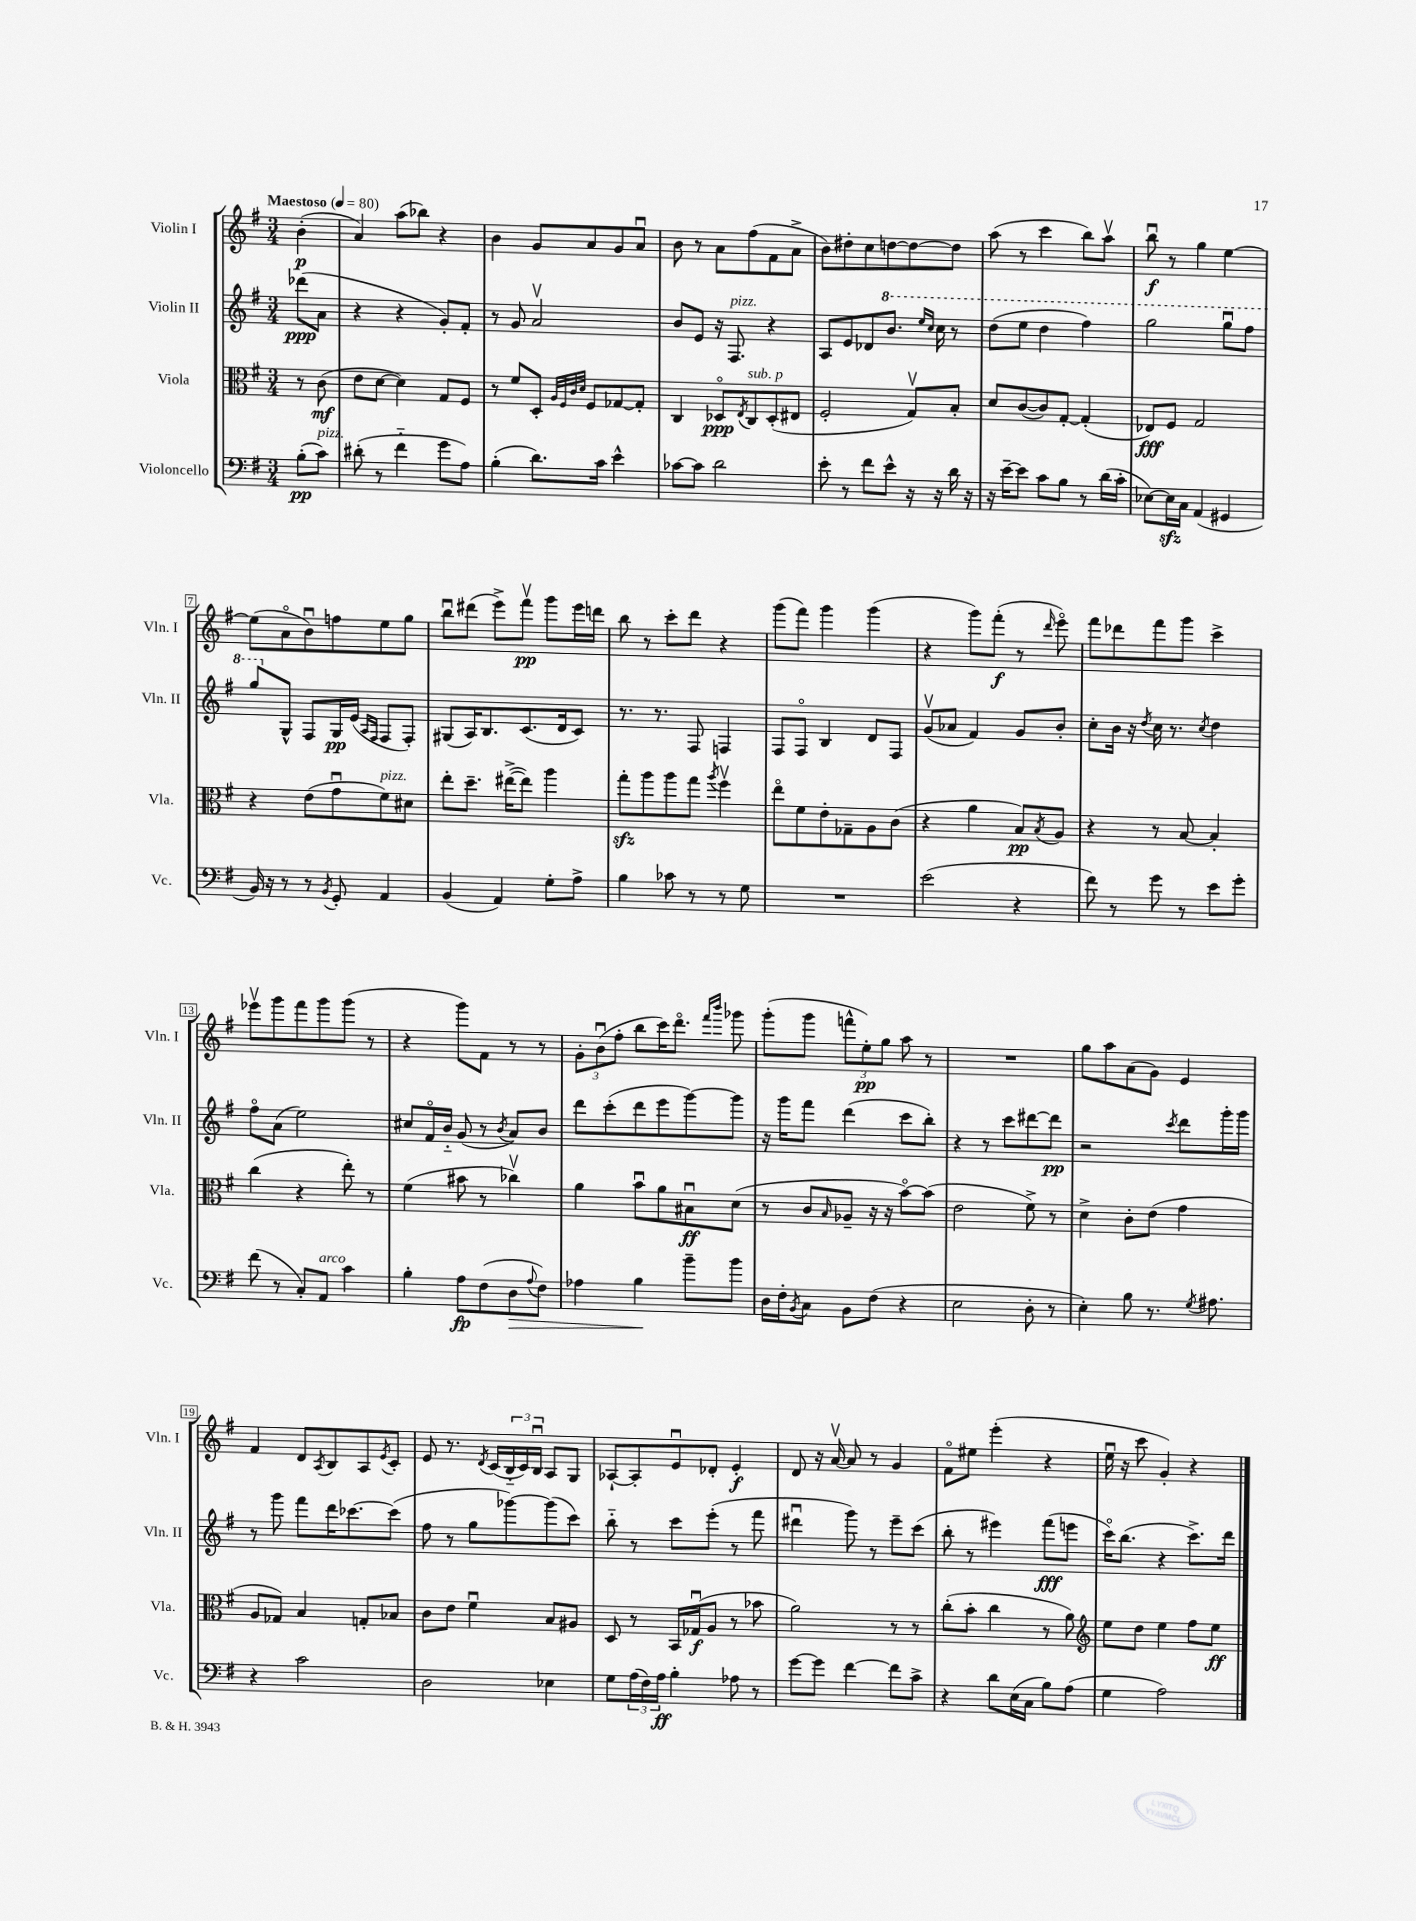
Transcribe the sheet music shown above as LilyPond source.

<<
\new StaffGroup <<
\new Staff = "s0" \with { instrumentName = "Violin I" shortInstrumentName = "Vln. I" } {
    \clef treble \key g \major \numericTimeSignature \time 3/4 \partial 4 \tempo "Maestoso" 4 = 80
    b'4-.\p( |
    a'4) a''8( bes''8) r4 |
    b'4 g'8 a'8 g'8 a'8\downbow |
    b'8 r8 a'8 fis''8( fis'8 a'8-> |
    b'8) dis''8-. c''8 d''8~ d''8~ d''8 |
    a''8( r8 c'''4 b''8) a''8\upbow |
    b''8\downbow\f r8 g''4 e''4~ |
    e''8( a'8\flageolet b'8\downbow) f''8 e''8 g''8 |
    b''8\downbow dis'''8( e'''8->) fis'''8\upbow\pp g'''8 e'''16 d'''16 |
    b''8 r8 c'''8-. d'''8 r4 |
    g'''8( fis'''8) g'''4 g'''4( |
    r4 g'''8) fis'''8-.\f( r8 \grace { d'''16 } e'''8\flageolet) |
    fis'''8 des'''8 fis'''8 g'''8 c'''4-> |
    ees'''8\upbow g'''8 fis'''8 g'''8 g'''8( r8 |
    r4 g'''8) fis'8 r8 r8 |
    \tuplet 3/2 { g'8-. b'8\downbow( fis''8-. } b''8 c'''16) d'''8.\flageolet \grace { fis'''16 b'''16 } ges'''8 |
    g'''8-.( g'''8 \tuplet 3/2 { f'''8-^ e''8-.\pp) g''8 } a''8 r8 |
    R2. |
    g''8 a''8 a'8( g'8) e'4 |
    fis'4 d'8 \acciaccatura { a8 } b8 a8 \acciaccatura { e'8 } c'8-. |
    e'8 r8. \acciaccatura { d'8 } c'16( \tuplet 3/2 { b16-_ c'16) b16\downbow } a8 g8 |
    aes8~-! aes8-. e'8\downbow des'8-. e'4-.\f |
    d'8 r16 a'16~\upbow a'8 r8 g'4 |
    fis'8\flageolet eis''8 e'''4-.( r4 |
    e''16\downbow r16 c'''8 g'4-.) r4 \bar "|." |
}
\new Staff = "s1" \with { instrumentName = "Violin II" shortInstrumentName = "Vln. II" } {
    \clef treble \key g \major \numericTimeSignature \time 3/4 \partial 4
    des'''8\ppp( a'8 |
    r4 r4 g'8-.) fis'8-. |
    r8 g'8 a'2\upbow |
    b'8 e'8 r16 fis8.^\markup { \italic "pizz." } r4 |
    a8 e'8 des'8 \ottava #1 b''8. \grace { e'''16 c'''16 } c'''16 r8 |
    d'''8( e'''8 d'''4 fis'''4) |
    g'''2 g'''8\downbow fis'''8 |
    g'''8 \ottava #0 g8-^ fis8 g16\pp e'16( \grace { a16 fis16 } fis8 fis8-.) |
    gis8( a16) b8. c'8.( d'16 c'8) |
    r8. r8. fis8 f4 |
    fis8 fis8\flageolet b4 d'8 fis8 |
    g'8\upbow( aes'8 fis'4) g'8 b'8-. |
    c''8-. b'16 r16 \acciaccatura { d''8 } c''16 r8. \acciaccatura { c''8 } d''4 |
    fis''8\flageolet a'8( e''2) |
    cis''8 fis'16\flageolet b'16-_ g'8( r8 \acciaccatura { b'8 } a'8) b'8 |
    d'''8 c'''8-.( d'''8 e'''8 g'''8~) g'''8 |
    r16 g'''16 fis'''8 d'''4( c'''8 b''8-.) |
    r4 r8 c'''8 dis'''8~ dis'''8\pp |
    r2 \acciaccatura { c'''8 } d'''8 g'''16-. g'''16 |
    r8 g'''8 fis'''8 d'''16 ces'''8.~ ces'''8( |
    fis''8 r8 g''8 ges'''8~) ges'''8( c'''8) |
    b''8-_ r8 c'''8 e'''8-.( r8 fis'''8 |
    dis'''4\downbow g'''8) r8 e'''8-- c'''8( |
    b''8-. r8 eis'''4) fis'''8\fff( e'''8 |
    c'''16\flageolet) b''8.( r4 c'''8.->) d'''16 \bar "|." |
}
\new Staff = "s2" \with { instrumentName = "Viola" shortInstrumentName = "Vla." } {
    \clef alto \key g \major \numericTimeSignature \time 3/4 \partial 4
    r8 c'8\mf( |
    e'8 d'8~ d'4) g8 fis8 |
    r8 fis'8 d8-. \grace { a32 fis32 c'32 d'32 } fis8 ges8~ ges8-. |
    c4 des8\flageolet\ppp \acciaccatura { e8 } c8^\markup { \italic "sub. p" } des8-.( eis8 |
    fis2-. g8\upbow) b8-. |
    d'8 c'8~( c'8) g8~-. g4-.( |
    ees8\fff) fis8 g2 |
    r4 e'8( g'8\downbow fis'8^\markup { \italic "pizz." }) dis'8 |
    e''8-. d''8.-- eis''16~->( eis''8) a''4 |
    g''8-.\sfz a''8 a''8 g''8 \acciaccatura { a''8 } fis''4\upbow |
    e''8\flageolet fis'8 e'8-. ges8-- a8 c'8( |
    r4 a'4 b8\pp) \acciaccatura { b8 } a8 |
    r4 r8 b8~ b4-. |
    c''4( r4 e''8-.) r8 |
    fis'4( bis'8 r8 ces''4\upbow) |
    a'4 b'8\downbow a'8 bis8\downbow\ff d'8( |
    r8 c'8 \grace { b16 } aes8-- r16 r16 b'8~\flageolet) b'8( |
    e'2 fis'8->) r8 |
    d'4-> c'8-. e'8( g'4 |
    a8 ges8) b4 g8-. bes8 |
    c'8 e'8 fis'4\downbow b8 ais8 |
    d8 r8 b,16 ges16\downbow\f( a8 r8 bes'8 |
    a'2) r8 r8 |
    c''8-.( b'8-. c''4 r8 a'8) |
    \clef treble e''8 d''8 e''4 fis''8 e''8\ff \bar "|." |
}
\new Staff = "s3" \with { instrumentName = "Violoncello" shortInstrumentName = "Vc." } {
    \clef bass \key g \major \numericTimeSignature \time 3/4 \partial 4
    b8-.\pp( c'8^\markup { \italic "pizz." }) |
    dis'8-.( r8 fis'4-_ g'8 a8) |
    b4-.( d'8.) c'16 e'4-^ |
    ces'8~ ces'8 d'2 |
    e'8-. r8 fis'8 e'8-^ r16 r16 d'16 r16 |
    r16 e'16~-- e'8 c'8 b8 r8 d'16( c'16-. |
    ees8~) ees16\sfz c16 a,4( gis,4 |
    b,16) r16 r8 r8 \acciaccatura { b,8 } g,8-. a,4 |
    b,4( a,4) g8-. a8-> |
    b4 ces'8 r8 r8 g8 |
    R2. |
    e'2( r4 |
    fis'8) r8 g'8 r8 e'8 g'8-. |
    fis'8( r8 c8-.) a,8^\markup { \italic "arco" } c'4 |
    b4-. a8\fp fis8( d8\> \appoggiatura { a8 } fis8) |
    aes4 b4\! b'8-- b'8 |
    d16 fis16-. \acciaccatura { b,8 } c8 b,8 fis8( r4 |
    e2 d8-. r8 |
    e4-.) b8 r8. \acciaccatura { g8 } ais8. |
    r4 c'2 |
    d2 ees4 |
    g8 \tuplet 3/2 { a16( fis16) a16\ff } b4-. aes8 r8 |
    g'8~ g'8 fis'4~ fis'8 c'8-> |
    r4 d'8 e16( c16 b8) a8( |
    g4 a2) \bar "|." |
}
>>
>>
\layout { \context { \Score \override BarNumber.stencil = #(make-stencil-boxer 0.1 0.3 ly:text-interface::print) } }
